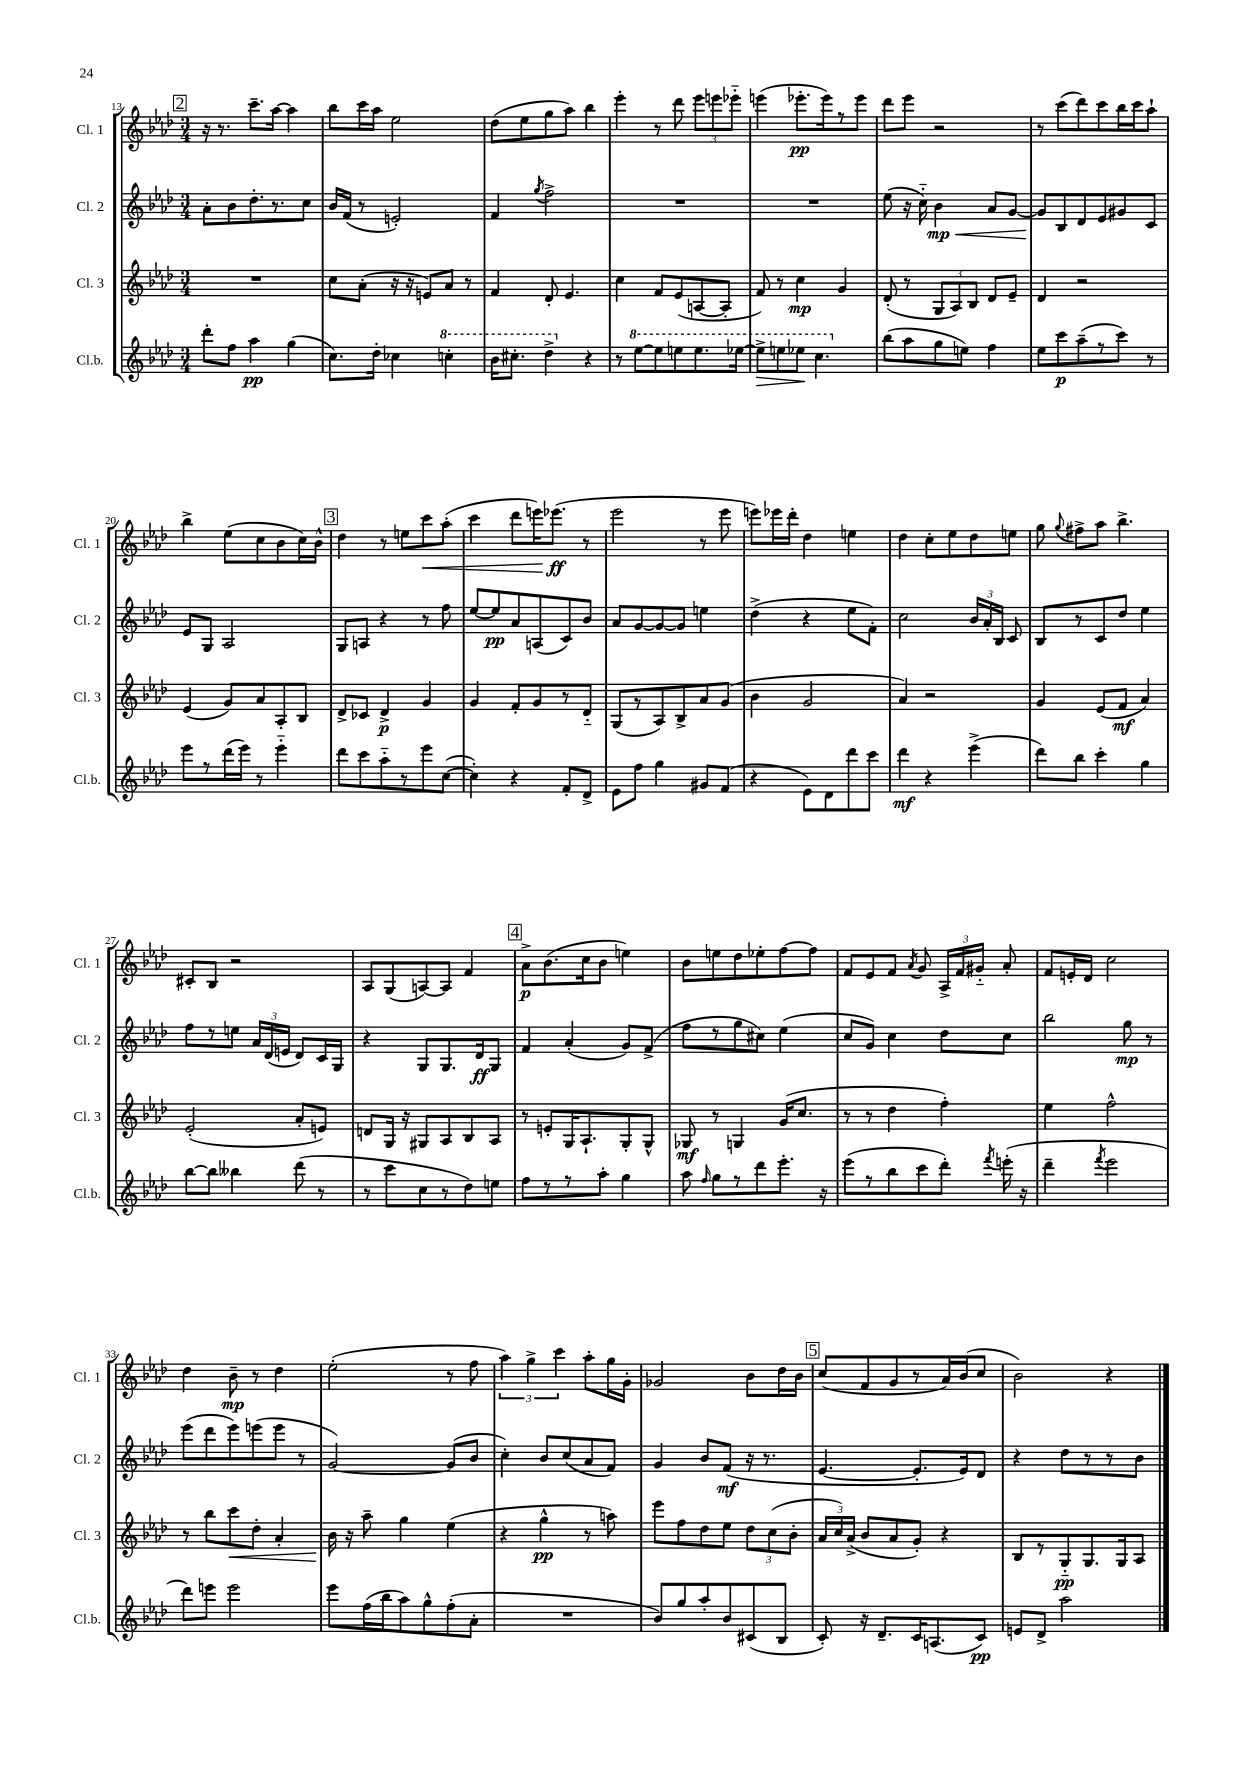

**kern	**dynam	**kern	**dynam	**kern	**dynam	**kern	**dynam
*part4	*part4	*part3	*part3	*part2	*part2	*part1	*part1
*staff4	*staff4	*staff3	*staff3	*staff2	*staff2	*staff1	*staff1
*I"Cl.b.	*	*I"Cl. 3	*	*I"Cl. 2	*	*I"Cl. 1	*
*I'Cl.b.	*	*I'Cl. 3	*	*I'Cl. 2	*	*I'Cl. 1	*
*clefG2	*	*clefG2	*	*clefG2	*	*clefG2	*
*k[b-e-a-d-]	*	*k[b-e-a-d-]	*	*k[b-e-a-d-]	*	*k[b-e-a-d-]	*
*M3/4	*	*M3/4	*	*M3/4	*	*M3/4	*
!!LO:REH:place=s1:t=2
=13	=13	=13	=13	=13	=13	=13	=13
8ddd-'\L	.	2.r	.	8a-'\L	.	16r	.
.	.	.	.	.	.	8.r	.
8ff\J	.	.	.	8b-\	.	.	.
4aa-\	pp	.	.	8.dd-'\	.	8.ccc~\L	.
.	.	.	.	8.r	.	[16aa-\Jk	.
(4gg\	.	.	.	.	.	4aa-\]	.
.	.	.	.	8cc\J	.	.	.
=14	=14	=14	=14	=14	=14	=14	=14
8.cc\L)	.	8cc\L	.	16b-/LL	.	8bb-\L	.
.	.	.	.	(16f/JJ	.	.	.
.	.	(8a-'\J	.	8r	.	16ccc\L	.
16dd-'\Jk	.	.	.	.	.	16aa-\JJ	.
4cc-X\	.	16r	.	2en'/)	.	2ee-\	.
.	.	16r	.	.	.	.	.
.	.	8en/L)	.	.	.	.	.
*8va	*	*	*	*	*	*	*
4cccn'\	.	8a-/J	.	.	.	.	.
.	.	8r	.	.	.	.	.
=15	=15	=15	=15	=15	=15	=15	=15
16bb-\KL	.	4f/	.	4f/	.	(8dd-\L	.
8.ccc#X'\J	.	.	.	.	.	.	.
.	.	.	.	.	.	8ee-\	.
.	.	.	.	8qgg/	.	.	.
4ddd-^\	.	8d-'/	.	2ff^\	.	8gg\	.
.	.	4.e-/	.	.	.	8aa-\J)	.
*X8va	*	*	*	*	*	*	*
4r	.	.	.	.	.	4bb-\	.
=16	=16	=16	=16	=16	=16	=16	=16
8r	.	4cc\	.	2.r	.	4eee-'\	.
*8va	*	*	*	*	*	*	*
[8eee-\L	.	.	.	.	.	.	.
8eee-\]	.	8f/L	.	.	.	8r	.
8eeen\	.	(8e-/	.	.	.	8ddd-\	.
8.eee\	.	[8An/	.	.	.	12eee-\L	.
.	.	.	.	.	.	12eeen\	.
.	.	8A'/J]	.	.	.	.	.
.	.	.	.	.	.	12eee-X\J	.
[16eee-X\Jk	.	.	.	.	.	.	.
=17	=17	=17	=17	=17	=17	=17	=17
!	!LO:HP:b	!	!	!	!	!	!
8eee-^\L]	>	8f/)	.	2.r	.	(4eeen\	.
8eeen\	.	8r	.	.	.	.	.
8eee-X\J	.	4cc\	mp	.	.	8.eee-X'\L	pp
4.ccc\	]	.	.	.	.	.	.
.	.	.	.	.	.	16eee-\k)	.
.	.	4g/	.	.	.	8r	.
.	.	.	.	.	.	8eee-\J	.
=18	=18	=18	=18	=18	=18	=18	=18
*X8va	*	*	*	*	*	*	*
(8bb-\L	.	(8d-'/	.	(8ee-\	.	8ddd-\L	.
8aa-\	.	8r	.	16r	.	8eee-\J	.
.	.	.	.	16cc\)	.	.	.
!	!	!	!	!	!LO:HP:b	!	!
8gg\	.	12G/L	.	4b-\	< mp	2r	.
.	.	12A-/)	.	.	.	.	.
8een\J)	.	.	.	.	.	.	.
.	.	12B-/J	.	.	.	.	.
4ff\	.	8d-/L	.	8a-/L	.	.	.
.	.	8e-~/J	.	[8g/J	.	.	.
=19	=19	=19	=19	=19	=19	=19	=19
8ee-\L	.	4d-/	.	8g/L]	.	8r	.
8ccc\	p	.	.	8B-/	[	(8ccc\L	.
(8aa-~\	.	2r	.	8d-/	.	8ddd-\)	.
8r	.	.	.	8e-/	.	8ccc\	.
8ccc\J)	.	.	.	8g#X/	.	16bb-\L	.
.	.	.	.	.	.	16ccc\J	.
8r	.	.	.	8c/J	.	8aa-`\J	.
!!LO:LB:g=z
=20	=20	=20	=20	=20	=20	=20	=20
8eee-\L	.	(4e-/	.	8e-/L	.	4bb-^\	.
8r	.	.	.	8G/J	.	.	.
(16ddd-\L	.	8g/L)	.	2A-/	.	(8ee-\L	.
16eee-\JJ)	.	.	.	.	.	.	.
8r	.	8a-/	.	.	.	8cc\	.
4eee-\	.	8A-'/	.	.	.	8b-\	.
.	.	8B-/J	.	.	.	16cc\L)	.
.	.	.	.	.	.	16b-^^\JJ	.
!!LO:REH:place=s1:t=3
=21	=21	=21	=21	=21	=21	=21	=21
8ddd-\L	.	8d-^/L	.	8G/L	.	4dd-\	.
8ccc\	.	8c-X/J	.	8An/J	.	.	.
8aa-\	.	4d-^/	p	4r	.	8r	.
8r	.	.	.	.	.	8een\L	.
!	!	!	!	!	!	!	!LO:HP:b
8eee-\	.	4g/	.	8r	.	8ccc\	<
([8cc\J	.	.	.	8ff\	.	(8aa-'\J	.
=22	=22	=22	=22	=22	=22	=22	=22
4cc'\])	.	4g/	.	[8ee-/L	.	4ccc\	.
.	.	.	.	8ee-/]	pp	.	.
4r	.	8f'/L	.	8a-/	.	8ddd-\L	.
.	.	8g/	.	(8An/	.	16eeen\K)	.
.	.	.	.	.	.	(8.eee-X\J	ff
8f'/L	.	8r	.	8c/)	.	.	.
8d-^/J	.	8d-/J	.	8b-/J	.	8r	[
=23	=23	=23	=23	=23	=23	=23	=23
8e-\L	.	(8G/L	.	8a-/L	.	2eee-\	.
8ff\J	.	8r	.	[8g/	.	.	.
4gg\	.	8A-/)	.	8g/_	.	.	.
.	.	8B-^/	.	8g/J]	.	.	.
8g#X/L	.	8a-/	.	4een\	.	8r	.
(8f/J	.	(8g/J	.	.	.	8eee-\	.
=24	=24	=24	=24	=24	=24	=24	=24
4r	.	4b-\	.	(4dd-^\	.	8eeen\L)	.
.	.	.	.	.	.	16eee-X\L	.
.	.	.	.	.	.	16ddd-'\JJ	.
8e-\L)	.	2g/	.	4r	.	4dd-\	.
8d-\	.	.	.	.	.	.	.
8ddd-\	.	.	.	8ee-\L	.	4een\	.
8ccc\J	.	.	.	8f'\J)	.	.	.
=25	=25	=25	=25	=25	=25	=25	=25
4ddd-\	mf	4a-/)	.	2cc\	.	4dd-\	.
4r	.	2r	.	.	.	8cc'\L	.
.	.	.	.	.	.	8ee-\	.
(4eee-^\	.	.	.	24b-/LL	.	8dd-\	.
.	.	.	.	24a-'/	.	.	.
.	.	.	.	24B-/JJ	.	.	.
.	.	.	.	8c/	.	8een\J	.
=26	=26	=26	=26	=26	=26	=26	=26
8ddd-\L)	.	4g/	.	8B-/L	.	8gg\	.
.	.	.	.	.	.	8qqgg/	.
8bb-\J	.	.	.	8r	.	8ff#X^\L	.
4ccc'\	.	(8e-/L	.	8c/	.	8aa-\J	.
.	.	8f/J	mf	8dd-/J	.	4.bb-^\	.
4gg\	.	4a-/)	.	4ee-\	.	.	.
!!LO:LB:g=z
=27	=27	=27	=27	=27	=27	=27	=27
[8bb-\L	.	(2e-'/	.	8ff\L	.	8c#X'/L	.
8bb-\J]	.	.	.	8r	.	8B-/J	.
4bb--X\	.	.	.	8een\J	.	2r	.
.	.	.	.	24a-/LL	.	.	.
.	.	.	.	(24d-/	.	.	.
.	.	.	.	24en/JJ	.	.	.
(8ddd-\	.	8a-'/L	.	8d-/L)	.	.	.
8r	.	8en/J)	.	16c/L	.	.	.
.	.	.	.	16G/JJ	.	.	.
=28	=28	=28	=28	=28	=28	=28	=28
8r	.	8dn/L	.	4r	.	8A-/L	.
8ccc\L	.	16G/Jk	.	.	.	(8G/	.
.	.	16r	.	.	.	.	.
8cc\	.	8G#X/L	.	8G/L	.	[8An/)	.
8r	.	8A-/	.	8.G/	.	8A/J]	.
8dd-\)	.	8B-/	.	.	.	4f/	.
.	.	.	.	16d-/k	ff	.	.
8een\J	.	8A-/J	.	8G/J	.	.	.
!!LO:REH:place=s1:t=4
=29	=29	=29	=29	=29	=29	=29	=29
8ff\L	.	8r	.	4f/	.	8a-^\L	p
8r	.	8en'/L	.	.	.	(8.b-\	.
8r	.	16G/K	.	(4a-'/	.	.	.
.	.	8.A-`/	.	.	.	16cc\k	.
8aa-'\J	.	.	.	.	.	8b-\J	.
4gg\	.	8G'/	.	8g/L)	.	4een\)	.
.	.	8G^^/J	.	(8f^/J	.	.	.
=30	=30	=30	=30	=30	=30	=30	=30
8aa-\	.	8G-X/	mf	8ff\L	.	8b-\L	.
16qqff/	.	.	.	.	.	.	.
8gg\L	.	8r	.	8r	.	8een\	.
8r	.	4Gn/	.	8gg\	.	8dd-\	.
8ddd-\	.	.	.	8cc#X\J)	.	8ee-X'\	.
8.eee-'\J	.	(16g/KL	.	(4ee-\	.	[8ff\	.
.	.	8.cc/J	.	.	.	.	.
.	.	.	.	.	.	8ff\J]	.
16r	.	.	.	.	.	.	.
=31	=31	=31	=31	=31	=31	=31	=31
(8eee-\L	.	8r	.	8cc/L	.	8f/L	.
8r	.	8r	.	8g/J)	.	8e-/	.
8bb-\	.	4dd-\	.	4cc\	.	8f/J	.
.	.	.	.	.	.	8qa-/	.
8ccc\	.	.	.	.	.	8g/	.
8ddd-'\J)	.	4ff'\)	.	8dd-\L	.	24A-^/LL	.
.	.	.	.	.	.	24f/	.
.	.	.	.	.	.	24g#X/JJ	.
8qfff/	.	.	.	.	.	.	.
(16eeen'\	.	.	.	8cc\J	.	8a-'/	.
16r	.	.	.	.	.	.	.
=32	=32	=32	=32	=32	=32	=32	=32
4ddd-~\	.	4ee-\	.	2bb-\	.	8f/L	.
.	.	.	.	.	.	16en'/L	.
.	.	.	.	.	.	16d-/JJ	.
8qfff/	.	.	.	.	.	.	.
2eee-\	.	2ff^^\	.	.	.	2cc\	.
.	.	.	.	8gg\	mp	.	.
.	.	.	.	8r	.	.	.
!!LO:LB:g=z
=33	=33	=33	=33	=33	=33	=33	=33
8ddd-\L)	.	8r	.	(8eee-\L	.	4dd-\	.
8eeen\J	.	8bb-\L	.	8ddd-\	.	.	.
!	!	!	!LO:HP:b	!	!	!	!
2eee\	.	8ccc\	<	8eee-\)	.	8b-~\	mp
.	.	8dd-'\J	.	(8eeen\	.	8r	.
.	.	4a-'/	.	8eee\J	.	4dd-\	.
.	.	.	.	8r	.	.	.
=34	=34	=34	=34	=34	=34	=34	=34
8eee-\L	.	16b-\	.	[2g/)	.	(2ee-'\	.
.	.	16r	[	.	.	.	.
(16ff\L	.	8aa-~\	.	.	.	.	.
16bb-\J	.	.	.	.	.	.	.
8aa-\)	.	4gg\	.	.	.	.	.
8gg^^\	.	.	.	.	.	.	.
(8ff'\	.	(4ee-\	.	(8g/L]	.	8r	.
8a-'\J	.	.	.	8b-/J	.	8ff\	.
=35	=35	=35	=35	=35	=35	=35	=35
2.r	.	4r	.	4cc'\)	.	6aa-\)	.
.	.	.	.	.	.	6gg^\	.
.	.	4gg^^\	pp	8b-/L	.	.	.
.	.	.	.	.	.	6ccc\	.
.	.	.	.	(8cc/	.	.	.
.	.	8r	.	8a-/	.	8aa-'\L	.
.	.	8aan\)	.	8f/J)	.	16gg\L	.
.	.	.	.	.	.	16g'\JJ	.
=36	=36	=36	=36	=36	=36	=36	=36
8b-/L)	.	8eee-\L	.	4g/	.	2g-X/	.
8gg/	.	8ff\	.	.	.	.	.
8aa-'/	.	8dd-\	.	8b-/L	.	.	.
8b-/	.	8ee-\J	.	(8f/J	mf	.	.
(8c#X/	.	12dd-\L	.	16r	.	8b-\L	.
.	.	.	.	8.r	.	.	.
.	.	(12cc\	.	.	.	.	.
8B-/J	.	.	.	.	.	16dd-\L	.
.	.	12b-'\J	.	.	.	.	.
.	.	.	.	.	.	16b-\JJ	.
!!LO:REH:place=s1:t=5
=37	=37	=37	=37	=37	=37	=37	=37
8c'/)	.	24a-/LL	.	[4.e-/	.	(8cc/L	.
.	.	24cc/)	.	.	.	.	.
.	.	(24a-^/JJ	.	.	.	.	.
16r	.	8b-/L	.	.	.	8f/	.
8.d-~/L	.	.	.	.	.	.	.
.	.	8a-/	.	.	.	8g/	.
16c/K	.	8g'/J)	.	8.e-'/L]	.	8r	.
(8.An/	.	.	.	.	.	.	.
.	.	4r	.	.	.	16a-/L)	.
.	.	.	.	16e-/k)	.	(16b-/J	.
8c/J)	pp	.	.	8d-/J	.	8cc/J	.
=38	=38	=38	=38	=38	=38	=38	=38
8en/L	.	8B-/L	.	4r	.	2b-\)	.
8d-^/J	.	8r	.	.	.	.	.
2aa-\	.	8G/	pp	8dd-\L	.	.	.
.	.	8.G/	.	8r	.	.	.
.	.	.	.	8r	.	4r	.
.	.	16G/k	.	.	.	.	.
.	.	8A-/J	.	8b-\J	.	.	.
==	==	==	==	==	==	==	==
*-	*-	*-	*-	*-	*-	*-	*-
